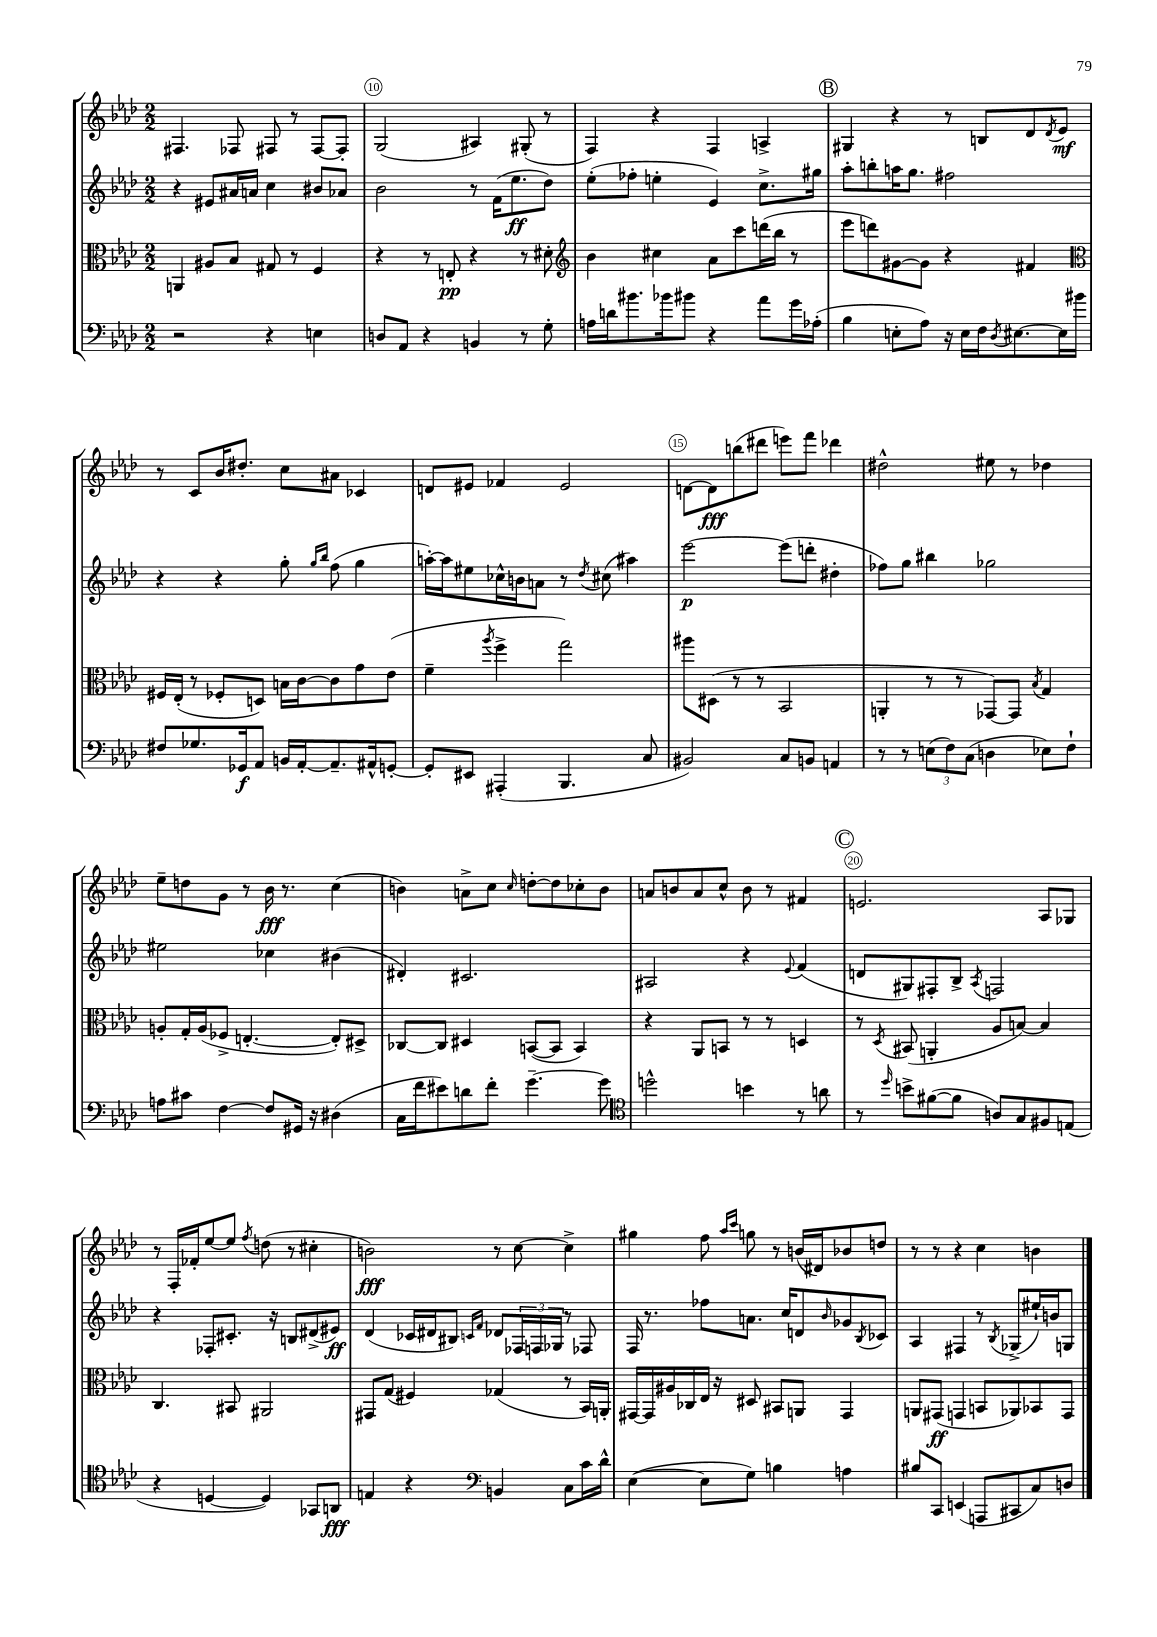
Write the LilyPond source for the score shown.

<<
\new StaffGroup <<
\new Staff = "s0" {
    \clef treble \key aes \major \numericTimeSignature \time 2/2
    fis4. fes8 fis8 r8 fis8~ fis8-. |
    g2( ais4) gis8-.( r8 |
    f4) r4 f4 a4-> |
    \mark \markup { \circle "B" } gis4 r4 r8 b8 des'8 \acciaccatura { des'8 } ees'8\mf |
    r8 c'8 bes'16 dis''8.-. c''8 ais'8 ces'4 |
    d'8 eis'8 fes'4 eis'2 |
    d'8~ d'8\fff b''8( dis'''8 e'''8) f'''8 des'''4 |
    dis''2-^ eis''8 r8 des''4 |
    ees''8-- d''8 g'8 r8 bes'16\fff r8. c''4( |
    b'4) a'8-> c''8 \grace { c''16 } d''8~-. d''8 ces''8-. b'8 |
    a'8 b'8 a'8 c''8-^ b'8 r8 fis'4 |
    \mark \markup { \circle "C" } e'2. aes8 ges8 |
    r8 f16-. fes'16-. ees''8~ ees''8 \acciaccatura { f''8 } d''8( r8 cis''4-. |
    b'2\fff) r8 c''8~ c''4-> |
    gis''4 f''8 \grace { aes''16 c'''16 } g''8 r8 b'16( dis'16) bes'8 d''8 |
    r8 r8 r4 c''4 b'4 \bar "|." |
}
\new Staff = "s1" {
    \clef treble \key aes \major \numericTimeSignature \time 2/2
    r4 eis'8 ais'16 a'16 c''4 bis'8 aes'8 |
    bes'2 r8 f'16( ees''8.\ff des''8) |
    ees''8-.( fes''8-. e''4-. ees'4) c''8.-> gis''16 |
    \mark \markup { \circle "B" } aes''8-. b''8-. a''16 g''8. fis''2 |
    r4 r4 g''8-. \grace { g''16 bes''16 } f''8( g''4 |
    a''16~-.) a''16 eis''8 ces''16-^ b'16 a'8 r8 \acciaccatura { des''8 } cis''8( ais''4) |
    ees'''2~\p ees'''8( d'''8-. dis''4-. |
    fes''8) g''8 bis''4 ges''2 |
    eis''2 ces''4 bis'4( |
    dis'4-.) cis'2. |
    ais2 r4 \appoggiatura { ees'8 } f'4( |
    \mark \markup { \circle "C" } d'8 gis8) fis8-. bes8-> \acciaccatura { aes8 } f2 |
    r4 fes8-. cis'8.-. r16 b8 dis'8->( eis'8\ff) |
    des'4( ces'16 dis'16 bis8) \grace { c'16 f'16 } des'8 \tuplet 3/2 { fes16 f16 ges16 } r8 fes8 |
    f16 r8. fes''8 a'8. c''16 d'8 \grace { bes'16 } ges'8 \acciaccatura { bes8 } ces'8 |
    aes4 fis4 r8 \acciaccatura { bes8 } ges8->( eis''16-!) b'16 g8 \bar "|." |
}
\new Staff = "s2" {
    \clef alto \key aes \major \numericTimeSignature \time 2/2
    a,4 ais8 bes8 gis8 r8 f4 |
    r4 r8 e8-.\pp r4 r8 dis'8-. |
    \clef treble bes'4 cis''4 aes'8 c'''8 d'''16( bes''16 r8 |
    \mark \markup { \circle "B" } ees'''8 d'''8) gis'8~ gis'8 r4 fis'4 |
    \clef alto fis16 ees16-.( r8 fes8-. d8) b16 c'16~ c'8 g'8 ees'8( |
    f'4-- \acciaccatura { aes''8 } f''4-> g''2) |
    ais''8 dis8( r8 r8 bes,2 |
    a,4-. r8 r8 ges,8~) ges,8 \acciaccatura { bes8 } g4 |
    a8-. g16-. a16( fes8-> e4.~-. e8-.) dis8-> |
    ces8~ ces8 dis4 b,8~( b,8 b,4) |
    r4 aes,8 b,8 r8 r8 d4 |
    \mark \markup { \circle "C" } r8 \acciaccatura { des8 } bis,8( a,4-. aes8 b8~) b4 |
    c4. bis,8 ais,2 |
    gis,8 g8( fis4) ges4( r8 bes,16) a,16-. |
    gis,16~ gis,16 ais16 ces16 ees16 r16 dis8 bis,8 a,8 gis,4 |
    a,8 gis,8\ff( g,4 b,8 aes,8) bes,8 g,8 \bar "|." |
}
\new Staff = "s3" {
    \clef bass \key aes \major \numericTimeSignature \time 2/2
    r2 r4 e4 |
    d8 aes,8 r4 b,4 r8 g8-. |
    a16 d'16 bis'8. bes'16 bis'8 r4 aes'8 g'16 aes16-.( |
    \mark \markup { \circle "B" } bes4 e8-. aes8) r16 e16 f16 \acciaccatura { des8 } eis8.~ eis16 bis'16 |
    fis8 ges8. ges,16\f aes,8 b,16 aes,16~-. aes,8.-- ais,16-^ g,8~-. |
    g,8-. eis,8 ais,,4-.( bes,,4. c8 |
    bis,2) c8 b,8 a,4 |
    r8 r8 \tuplet 3/2 { e8( f8) c8( } d4 ees8) f8-! |
    a8 cis'8 f4~ f8 gis,16 r16 dis4( |
    c16 f'16 eis'8) d'8 f'8-. g'4.~-- g'8 |
    \clef tenor d''2-^ b'4 r8 a'8 |
    \mark \markup { \circle "C" } r8 \grace { des''16 } b'8-> fis'8~( fis'8 a8) g8 fis8 e8( |
    r4 d4~ d4) ges,8 a,8\fff |
    e4 r4 \clef bass b,4 c8 c'16 des'16-^ |
    ees4~( ees8 g8) b4 a4 |
    bis8 c,8 e,4( a,,8 cis,8 c8) d8 \bar "|." |
}
>>
>>
\layout { \context { \Score currentBarNumber = #9 \override BarNumber.break-visibility = ##(#f #t #t) barNumberVisibility = #(every-nth-bar-number-visible 5) \override BarNumber.stencil = #(make-stencil-circler 0.1 0.3 ly:text-interface::print) } }
